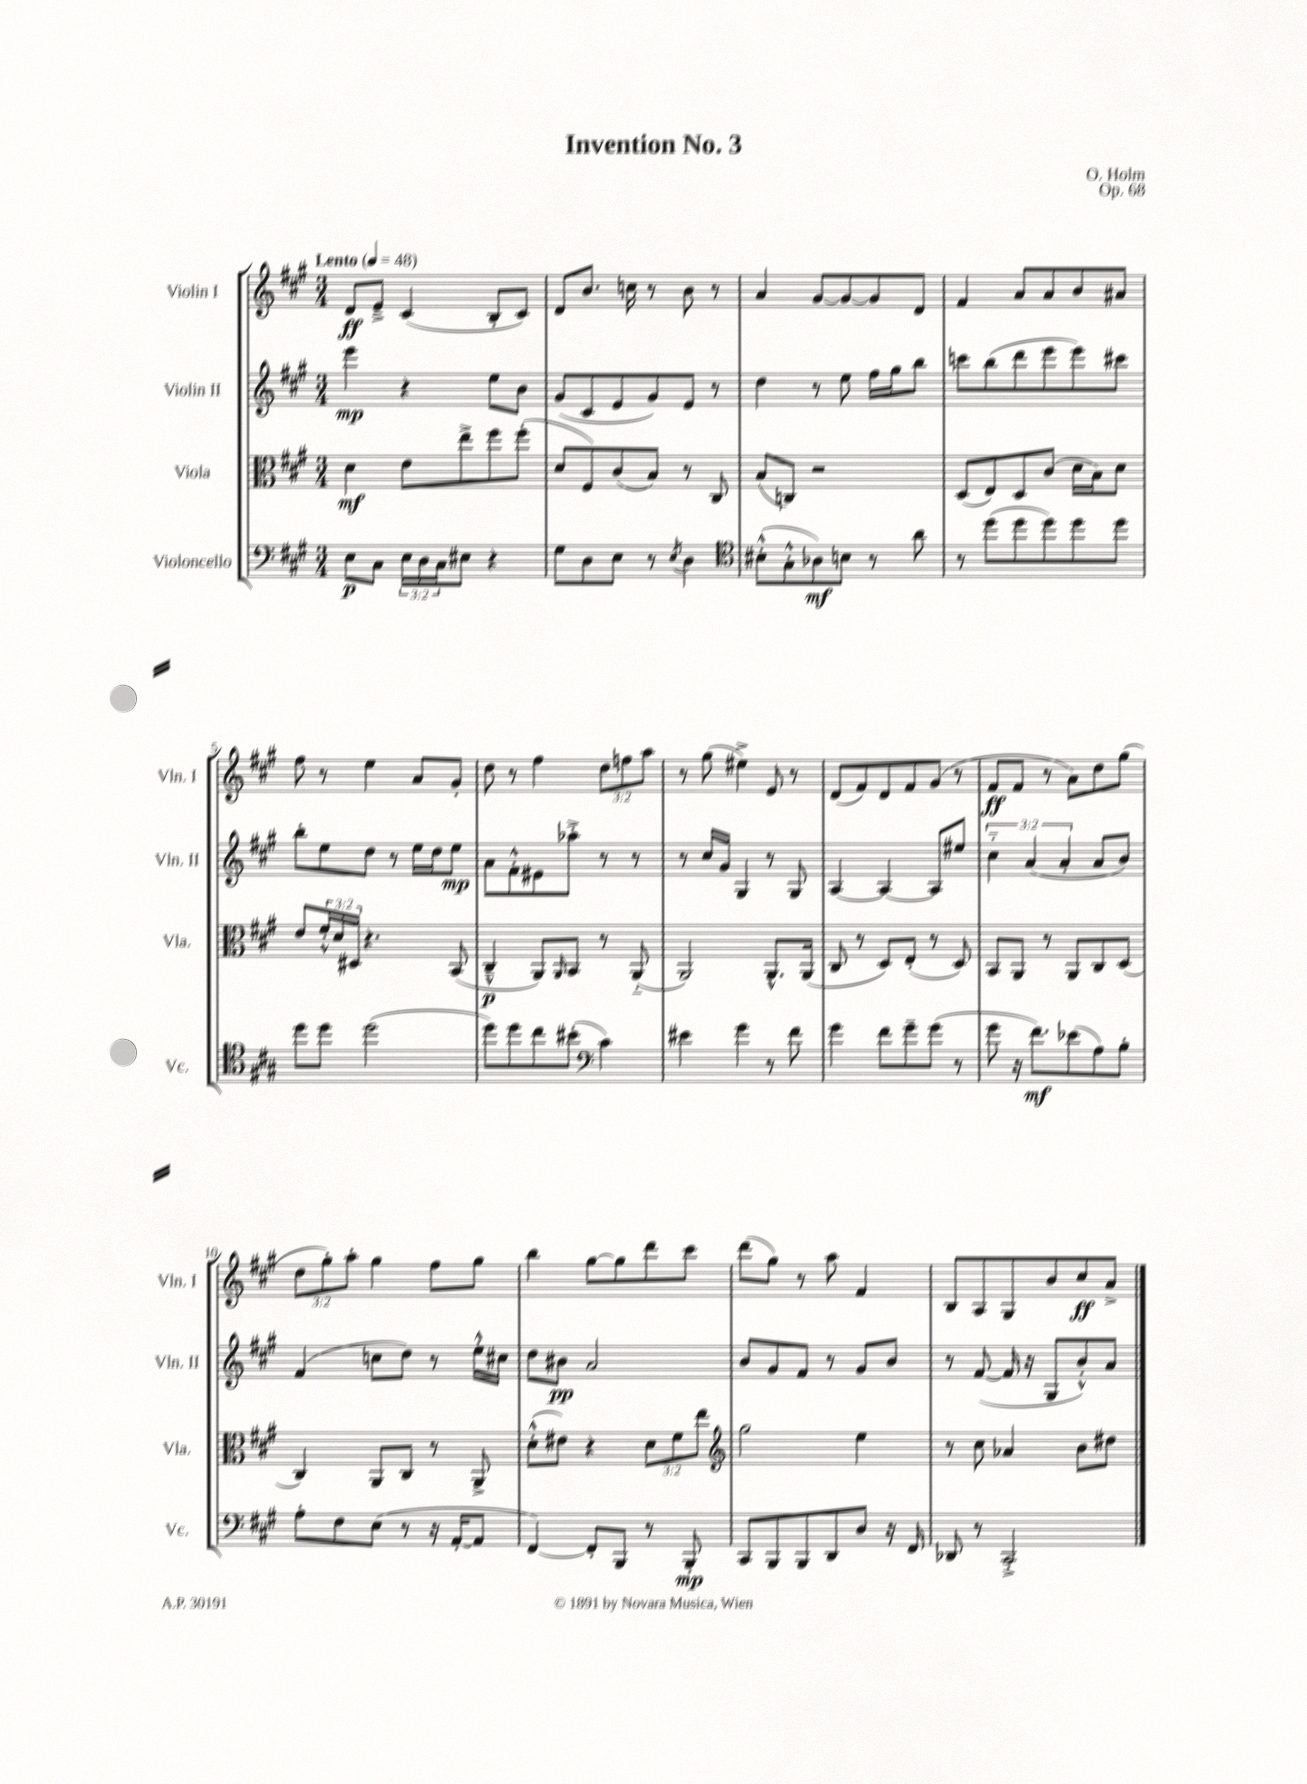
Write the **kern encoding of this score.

**kern	**dynam	**kern	**dynam	**kern	**dynam	**kern	**dynam
*part4	*part4	*part3	*part3	*part2	*part2	*part1	*part1
*staff4	*staff4	*staff3	*staff3	*staff2	*staff2	*staff1	*staff1
*I"Violoncello	*	*I"Viola	*	*I"Violin II	*	*I"Violin I	*
*I'Vc.	*	*I'Vla.	*	*I'Vln. II	*	*I'Vln. I	*
*clefF4	*	*clefC3	*	*clefG2	*	*clefG2	*
*k[f#c#g#]	*	*k[f#c#g#]	*	*k[f#c#g#]	*	*k[f#c#g#]	*
*M3/4	*	*M3/4	*	*M3/4	*	*M3/4	*
*MM48	*	*MM48	*	*MM48	*	*MM48	*
=1	=1	=1	=1	=1	=1	=1	=1
!	!	!	!	!	!	!LO:TX:a:B:t=Lento	!
8E\L	p	4d\	mf	4eee\	mp	8d/L	ff
8C#\J	.	.	.	.	.	8e~^/J	.
24E\LL	.	8e\L	.	4r	.	(4c#/	.
24D\	.	.	.	.	.	.	.
24C#\J	.	.	.	.	.	.	.
8E#X\J	.	8ee^\	.	.	.	.	.
4r	.	8ff#\	.	8ee\L	.	8B'/L	.
.	.	(8ff#'\J	.	8b\J	.	8c#/J)	.
=2	=2	=2	=2	=2	=2	=2	=2
8G#\L	.	8d/L	.	(8g#/L	.	8d/L	.
8D\	.	8F#/)	.	8c#/	.	8.b/J	.
8E\J	.	(8c#/	.	8e/	.	.	.
.	.	.	.	.	.	16ccn\	.
8r	.	8B/J)	.	8g#/)	.	8r	.
8qE/	.	.	.	.	.	.	.
4D\	.	8r	.	8e/J	.	8b\	.
.	.	8C#/	.	8r	.	8r	.
=3	=3	=3	=3	=3	=3	=3	=3
*clefC4	*	*	*	*	*	*	*
(8B#X'^^\L	.	(8B/L	.	4dd\	.	4a/	.
8G#'^^\	.	8Cn/J)	.	.	.	.	.
8A-X\)	mf	2r	.	8r	.	[8g#/L	.
8Bn\J	.	.	.	8ee\	.	8g#/_	.
8r	.	.	.	16ff#\LL	.	8g#/]	.
.	.	.	.	16gg#\J	.	.	.
8a\	.	.	.	8bb\J	.	8d/J	.
=4	=4	=4	=4	=4	=4	=4	=4
8r	.	(8D/L	.	8cccn\L	.	4f#/	.
(8dd\L	.	8E/)	.	(8bb\	.	.	.
8dd\	.	8D/	.	8ddd\	.	8a/L	.
8dd\)	.	(8c#/J	.	8eee\	.	8a/	.
8dd\	.	16d\LL	.	8eee\)	.	8b/	.
.	.	16B\J)	.	.	.	.	.
8dd\J	.	8d\J	.	8ccc#X\J	.	8a#X/J	.
!!LO:LB:g=z
=5	=5	=5	=5	=5	=5	=5	=5
8dd\L	.	8e/L	.	8bb'\L	.	8ff#\	.
8dd\J	.	24f#'^^/L	.	8ee\	.	8r	.
.	.	24d/	.	.	.	.	.
.	.	24D#X/JJ	.	.	.	.	.
(2dd\	.	4.r	.	8dd\J	.	4ee\	.
.	.	.	.	8r	.	.	.
.	.	.	.	16ee\LL	.	8a/L	.
.	.	.	.	16dd\J	.	.	.
.	.	(8BB/	.	8ee\J	mp	8g#'/J	.
=6	=6	=6	=6	=6	=6	=6	=6
8dd\L)	.	4C#~^^/	p	8a\L	.	8dd\	.
8dd\	.	.	.	8f#'^^\	.	8r	.
8cc#\	.	8AA/L)	.	8e#X\	.	4ff#\	.
.	.	16qqAA/	.	.	.	.	.
(8b#X'\J	.	8BB/J	.	8aa-X'^\J	.	.	.
*clefF4	*	*	*	*	*	*	*
4c#\)	.	8r	.	8r	.	12dd\L	.
.	.	.	.	.	.	12ffn\	.
.	.	(8AA/	.	8r	.	.	.
.	.	.	.	.	.	12aa\J	.
=7	=7	=7	=7	=7	=7	=7	=7
4e#X\	.	2AA/)	.	8r	.	8r	.
.	.	.	.	16cc#/LL	.	(8gg#\	.
.	.	.	.	16g#/JJ	.	.	.
4g#\	.	.	.	4G#/	.	4ee#X^\)	.
8r	.	8.AA^^/L	.	8r	.	8e/	.
8f#\	.	.	.	8G#/	.	8r	.
.	.	(16AA/Jk	.	.	.	.	.
=8	=8	=8	=8	=8	=8	=8	=8
4g#\	.	8C#/	.	[4A/	.	(8d/L	.
.	.	8r	.	.	.	8f#/)	.
8f#\L	.	8D/L)	.	4A/_	.	8d/	.
8g#~\	.	(8E'/J	.	.	.	8f#/	.
(8g#\J	.	8r	.	8A/L]	.	(8g#/J	.
8r	.	8D/)	.	8ee#X/J	.	8r	.
=9	=9	=9	=9	=9	=9	=9	=9
8g#\	.	8BB/L	.	6cc#\	.	8f#/L	ff
16r	.	8AA/J	.	.	.	8f#/J	.
.	.	.	.	(6a/	.	.	.
8.f#\L)	mf	.	.	.	.	.	.
.	.	8r	.	.	.	8r	.
.	.	.	.	6a'/	.	.	.
(8e-X\	.	8AA/L	.	.	.	8a\L)	.
8A\)	.	8C#/	.	8a/L	.	8dd\	.
8B'\J	.	(8D/J	.	8b/J)	.	(8gg#\J	.
!!LO:LB:g=z
=10	=10	=10	=10	=10	=10	=10	=10
8A'\L	.	4C#/)	.	(4f#/	.	12dd\L	.
.	.	.	.	.	.	12gg#'\)	.
8F#\	.	.	.	.	.	.	.
.	.	.	.	.	.	12aa'\J	.
(8E\J	.	8AA/L	.	8ccn\L	.	4gg#\	.
8r	.	8C#/J	.	8dd\J)	.	.	.
16r	.	8r	.	8r	.	8ff#\L	.
[16AA'/KL	.	.	.	.	.	.	.
8AA/J]	.	8AA^/	.	16ee'^^\LL	.	8gg#\J	.
.	.	.	.	16cc#X\JJ	.	.	.
=11	=11	=11	=11	=11	=11	=11	=11
[4FF#/)	.	(8d'^^\L	.	8dd\L	.	4bb\	.
.	.	8e#X\J)	.	8b#X\J	pp	.	.
8FF#'/L]	.	4r	.	2a/	.	[8gg#\L	.
8BBB/J	.	.	.	.	.	8gg#\]	.
8r	.	12d\L	.	.	.	8ddd\	.
.	.	12f#\	.	.	.	.	.
8BBB'/	mp	.	.	.	.	8ccc#\J	.
.	.	12ee\J	.	.	.	.	.
=12	=12	=12	=12	=12	=12	=12	=12
*	*	*clefG2	*	*	*	*	*
8CC#/L	.	2gg#\	.	8b/L	.	(8ddd\L	.
8BBB/	.	.	.	8g#/	.	8gg#\J)	.
8BBB/	.	.	.	8f#/J	.	8r	.
8DD/	.	.	.	8r	.	8aa\	.
8D/J	.	4ee\	.	8g#/L	.	4f#/	.
16r	.	.	.	8b/J	.	.	.
16FF#/	.	.	.	.	.	.	.
=13	=13	=13	=13	=13	=13	=13	=13
8DD-X/	.	8r	.	8r	.	8B/L	.
8r	.	8cc#\	.	([8f#/	.	8A/	.
2CC#'^/	.	4a-X/	.	16f#/]	.	8G#/	.
.	.	.	.	16r	.	.	.
.	.	.	.	8G#/L	.	8b/	.
.	.	8b\L	.	8b'^^/)	.	8cc#/	ff
.	.	8dd#X\J	.	8a/J	.	8a^/J	.
==	==	==	==	==	==	==	==
*-	*-	*-	*-	*-	*-	*-	*-
